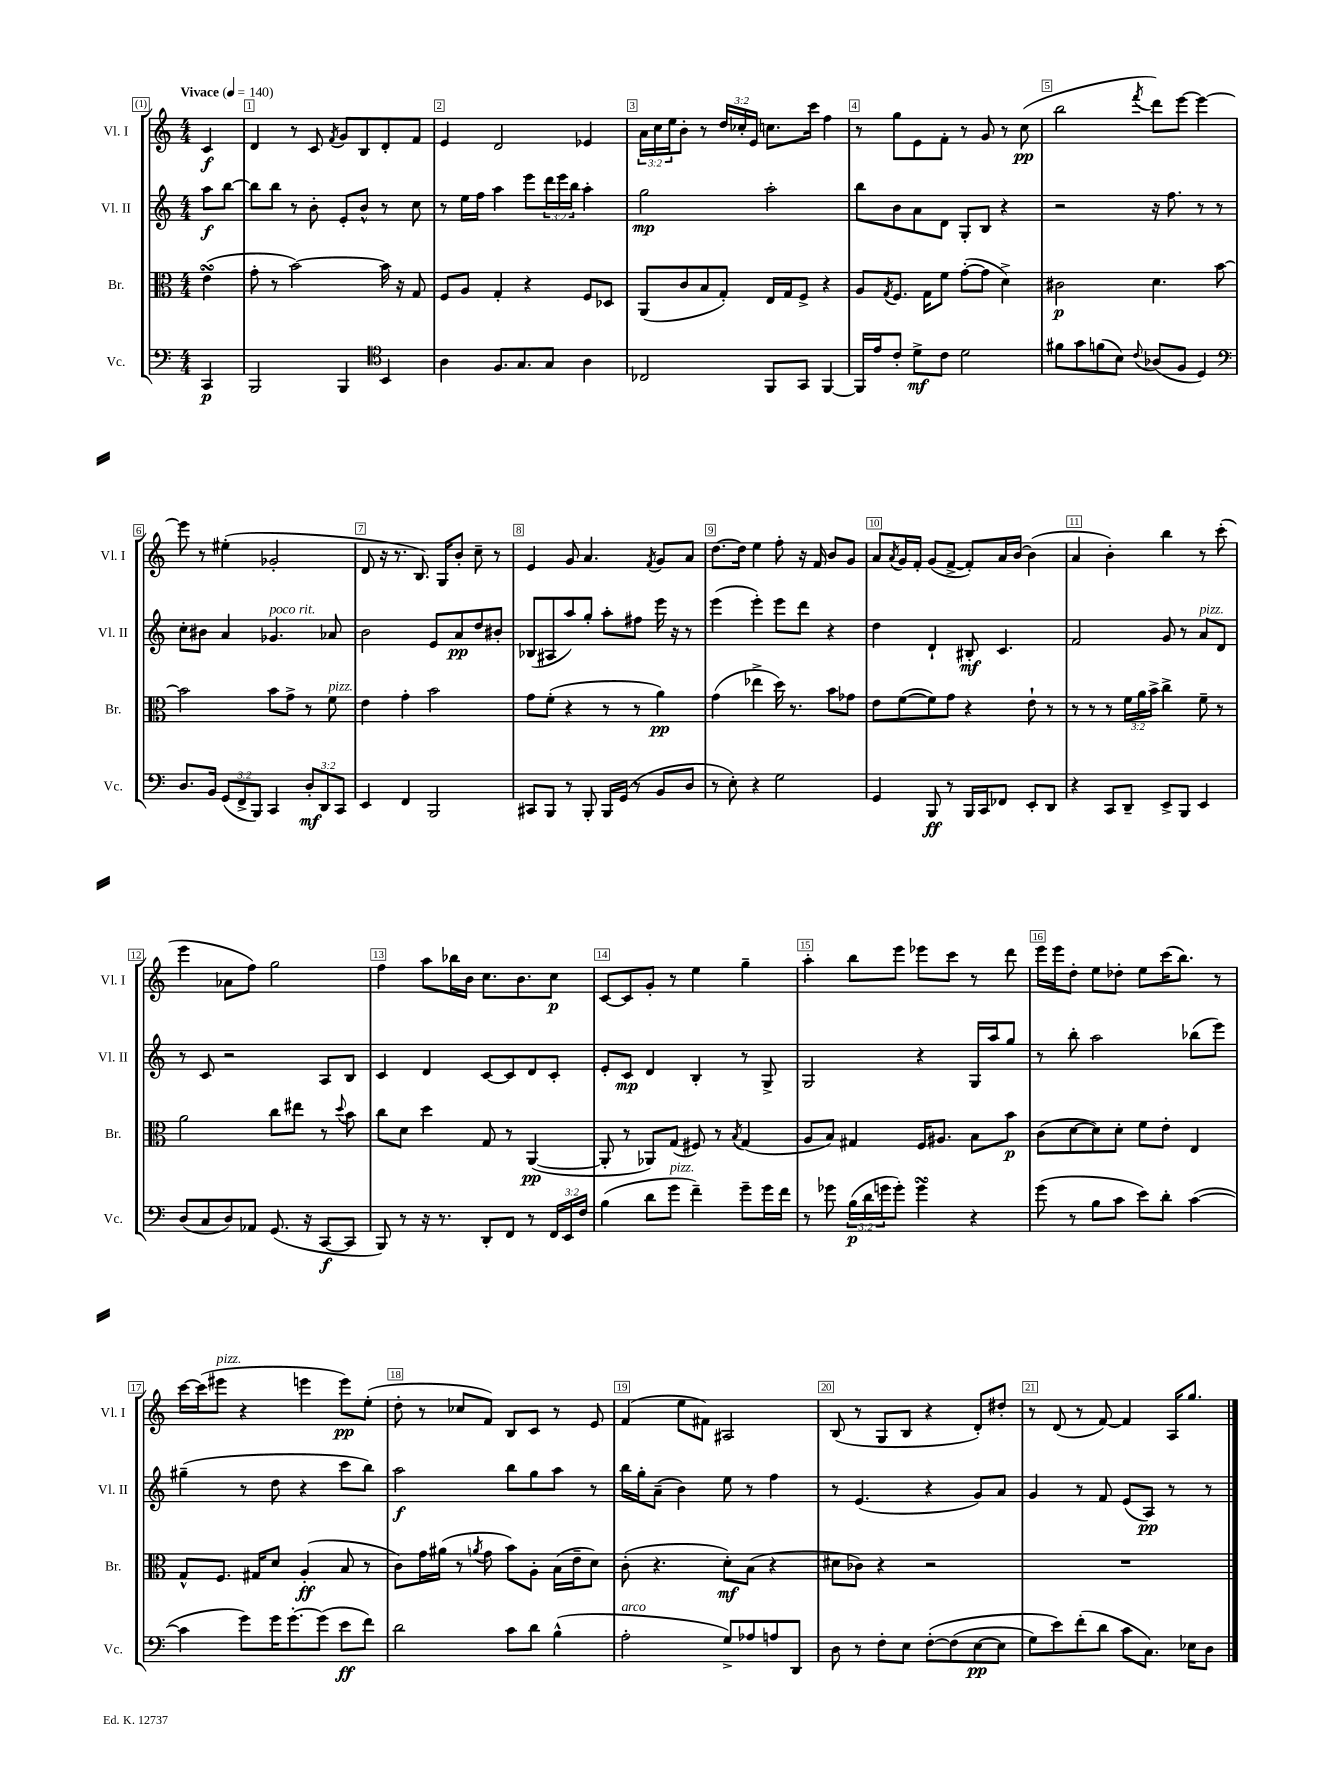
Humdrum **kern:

**kern	**dynam	**kern	**dynam	**kern	**dynam	**kern	**dynam
*part4	*part4	*part3	*part3	*part2	*part2	*part1	*part1
*staff4	*staff4	*staff3	*staff3	*staff2	*staff2	*staff1	*staff1
*I"Vc.	*	*I"Br.	*	*I"Vl. II	*	*I"Vl. I	*
*I'Vc.	*	*I'Br.	*	*I'Vl. II	*	*I'Vl. I	*
*clefF4	*	*clefC3	*	*clefG2	*	*clefG2	*
*k[]	*	*k[]	*	*k[]	*	*k[]	*
*M4/4	*	*M4/4	*	*M4/4	*	*M4/4	*
*MM140	*	*MM140	*	*MM140	*	*MM140	*
=	=	=	=	=	=	=	=
!	!	!	!	!	!	!LO:TX:a:B:t=Vivace	!
4CC/	p	(4esSsS\	.	8aa\L	f	4c/	f
.	.	.	.	[8bb\J	.	.	.
=1	=1	=1	=1	=1	=1	=1	=1
2BBB/	.	8g'\	.	8bb\L]	.	4d/	.
.	.	8r	.	8bb\J	.	.	.
.	.	[2b\)	.	8r	.	8r	.
.	.	.	.	8b'\	.	8c/	.
.	.	.	.	.	.	8qf/	.
4BBB/	.	.	.	8e'/L	.	8g/L	.
.	.	.	.	8b^^/J	.	8B/	.
*clefC4	*	*	*	*	*	*	*
4BB/	.	16b\]	.	8r	.	8d'/	.
.	.	16r	.	.	.	.	.
.	.	8G/	.	8cc\	.	8f/J	.
=2	=2	=2	=2	=2	=2	=2	=2
4A\	.	8F/L	.	8r	.	4e/	.
.	.	8A/J	.	16ee\LL	.	.	.
.	.	.	.	16ff\JJ	.	.	.
8.F/L	.	4G'/	.	4aa\	.	2d/	.
8.G/	.	.	.	.	.	.	.
.	.	4r	.	8eee\L	.	.	.
8G/J	.	.	.	24ddd\L	.	.	.
.	.	.	.	24eee\	.	.	.
.	.	.	.	24bb\JJ	.	.	.
4A\	.	8F/L	.	4aa'\	.	4e-X/	.
.	.	8D-X/J	.	.	.	.	.
=3	=3	=3	=3	=3	=3	=3	=3
2C-X/	.	(8AA/L	.	2gg\	mp	24a\LL	.
.	.	.	.	.	.	24cc\	.
.	.	.	.	.	.	24ee\J	.
.	.	8c/	.	.	.	8b'\J	.
.	.	8B/	.	.	.	8r	.
.	.	8G'/J)	.	.	.	24dd/LL	.
.	.	.	.	.	.	24cc-X'/	.
.	.	.	.	.	.	24e/JJ	.
8FF/L	.	16E/LL	.	2aa'\	.	8.ccn\L	.
.	.	16G/J	.	.	.	.	.
8GG/J	.	8F^/J	.	.	.	.	.
.	.	.	.	.	.	16ccc\Jk	.
[4FF/	.	4r	.	.	.	4ff\	.
=4	=4	=4	=4	=4	=4	=4	=4
16FF/LL]	.	8A/L	.	8bb\L	.	8r	.
16e/J	.	.	.	.	.	.	.
.	.	8qG/	.	.	.	.	.
8c'/J	.	8.F/J	.	8b\	.	8gg\L	.
8d^\L	mf	.	.	8a\	.	8e\	.
.	.	16G\KL	.	.	.	.	.
8c\J	.	8f\J	.	8d\J	.	8f'\J	.
2d\	.	([8g'\L	.	8G'/L	.	8r	.
.	.	8g\J]	.	8B/J	.	8g/	.
.	.	4d^\)	.	4r	.	8r	.
.	.	.	.	.	.	(8cc\	pp
=5	=5	=5	=5	=5	=5	=5	=5
8f#X\L	.	2c#X\	p	2r	.	2bb\	.
8g\	.	.	.	.	.	.	.
(8fn\	.	.	.	.	.	.	.
8B\J)	.	.	.	.	.	.	.
8qqc/	.	.	.	.	.	8qfff/	.
(8A-X/L	.	4.d\	.	16r	.	8ddd\L)	.
.	.	.	.	8.ff\	.	.	.
8F/J	.	.	.	.	.	[8eee\J	.
4D/)	.	.	.	8r	.	4eee\_	.
.	.	[8b\	.	8r	.	.	.
!!LO:LB:g=z
=6	=6	=6	=6	=6	=6	=6	=6
*clefF4	*	*	*	*	*	*	*
8.D/L	.	2b\]	.	8cc'\L	.	8eee\]	.
.	.	.	.	8b#X\J	.	8r	.
16BB/Jk	.	.	.	.	.	.	.
(12GG/L	.	.	.	4a/	.	(4ee#X'\	.
12FF^/	.	.	.	.	.	.	.
12BBB/J)	.	.	.	.	.	.	.
!	!	!	!	!LO:TX:a:i:t=poco rit.	!	!	!
4CC/	.	8b\L	.	4.g-X/	.	2g-X'/	.
.	.	8g^\J	.	.	.	.	.
12D'/L	mf	8r	.	.	.	.	.
12DD/	.	.	.	.	.	.	.
!	!	!LO:TX:a:i:t=pizz.	!	!	!	!	!
.	.	8f\	.	8a-X/	.	.	.
12CC/J	.	.	.	.	.	.	.
=7	=7	=7	=7	=7	=7	=7	=7
4EE/	.	4e\	.	2b\	.	8d/	.
.	.	.	.	.	.	16r	.
.	.	.	.	.	.	8.r	.
4FF/	.	4g'\	.	.	.	.	.
.	.	.	.	.	.	8.B/)	.
2BBB/	.	2b\	.	8e/L	.	.	.
.	.	.	.	.	.	16G/KL	.
.	.	.	.	8a/	pp	8b'/J	.
.	.	.	.	8dd/	.	8cc~\	.
.	.	.	.	8b#X'/J	.	8r	.
=8	=8	=8	=8	=8	=8	=8	=8
8CC#X/L	.	8g\L	.	(8B-X/L	.	4e/	.
8BBB/J	.	(8f'\J	.	8A#X/	.	.	.
8r	.	4r	.	8aa/)	.	8g/	.
8BBB'/	.	.	.	8gg'/J	.	4.a/	.
16BBB/LL	.	8r	.	8aa'\L	.	.	.
(16GG/JJ	.	.	.	.	.	.	.
8r	.	8r	.	8ff#X\J	.	.	.
.	.	.	.	.	.	8qf/	.
8BB/L	.	4a\)	pp	16eee\	.	8g/L	.
.	.	.	.	16r	.	.	.
8D/J	.	.	.	8r	.	8a/J	.
=9	=9	=9	=9	=9	=9	=9	=9
8r	.	(4g\	.	(4eee\	.	[8.dd\L	.
8E'\)	.	.	.	.	.	.	.
.	.	.	.	.	.	16dd\Jk]	.
4r	.	4ee-X^\	.	4eee'\)	.	4ee\	.
2G\	.	16dd\)	.	8eee\L	.	8ff'\	.
.	.	8.r	.	.	.	.	.
.	.	.	.	8ddd\J	.	16r	.
.	.	.	.	.	.	16f/	.
.	.	8b\L	.	4r	.	8b/L	.
.	.	8g-X\J	.	.	.	8g/J	.
=10	=10	=10	=10	=10	=10	=10	=10
4GG/	.	8e\L	.	4dd\	.	8a/L	.
.	.	.	.	.	.	8qa/	.
.	.	([8f\	.	.	.	16g/L	.
.	.	.	.	.	.	16f'/JJ	.
8BBB/	ff	8f\])	.	4d`/	.	(8g/L	.
8r	.	8g\J	.	.	.	[8f^/J	.
16BBB/LL	.	4r	.	8B#X'/	mf	8f'/L])	.
16CC/J	.	.	.	.	.	.	.
8FF-X/J	.	.	.	4.c/	.	16a/L	.
.	.	.	.	.	.	[16b/JJ	.
8EE'/L	.	8e`\	.	.	.	(4b\]	.
8DD/J	.	8r	.	.	.	.	.
=11	=11	=11	=11	=11	=11	=11	=11
4r	.	8r	.	2f/	.	4a/	.
.	.	8r	.	.	.	.	.
8CC/L	.	8r	.	.	.	4b'\)	.
8DD~/J	.	24f\LL	.	.	.	.	.
.	.	24a\	.	.	.	.	.
.	.	24b^\JJ	.	.	.	.	.
8EE^/L	.	4cc^\	.	8g/	.	4bb\	.
8BBB/J	.	.	.	8r	.	.	.
!	!	!	!	!LO:TX:a:i:t=pizz.	!	!	!
4EE/	.	8f~\	.	8a/L	.	8r	.
.	.	8r	.	8d/J	.	(8ccc'\	.
!!LO:LB:g=z
=12	=12	=12	=12	=12	=12	=12	=12
(8D/L	.	2a\	.	8r	.	4eee\	.
8C/	.	.	.	8c/	.	.	.
8D/)	.	.	.	2r	.	8a-X\L	.
8AA-X/J	.	.	.	.	.	8ff\J)	.
(8.GG/	.	8cc\L	.	.	.	2gg\	.
.	.	8ee#X\J	.	.	.	.	.
16r	.	.	.	.	.	.	.
[8CC/L	f	8r	.	8A/L	.	.	.
.	.	8qqdd/	.	.	.	.	.
8CC/J]	.	8b\	.	8B/J	.	.	.
=13	=13	=13	=13	=13	=13	=13	=13
8BBB/)	.	8cc\L	.	4c/	.	4ff\	.
8r	.	8d\J	.	.	.	.	.
16r	.	4dd\	.	4d/	.	8aa\L	.
8.r	.	.	.	.	.	.	.
.	.	.	.	.	.	16bb-X\L	.
.	.	.	.	.	.	16b\JJ	.
8DD'/L	.	8G/	.	[8c/L	.	8.cc\L	.
8FF/J	.	8r	.	8c/]	.	.	.
.	.	.	.	.	.	8.b\	.
8r	.	([4AA/	pp	8d/	.	.	.
24FF/LL	.	.	.	8c'/J	.	8cc\J	p
24EE/	.	.	.	.	.	.	.
24F/JJ	.	.	.	.	.	.	.
=14	=14	=14	=14	=14	=14	=14	=14
(4B\	.	8AA'/]	.	8e'/L	.	[8c/L	.
.	.	8r	.	8c/J	mp	8c/]	.
8d\L	.	8AA-X/L)	.	4d/	.	8g'/J	.
!LO:TX:a:i:t=pizz.	!	!	!	!	!	!	!
8g\J	.	(8G/J	.	.	.	8r	.
4f~\)	.	8F#X/)	.	4B'/	.	4ee\	.
.	.	8r	.	.	.	.	.
.	.	8qB/	.	.	.	.	.
8g~\L	.	(4G/	.	8r	.	4gg~\	.
16g\L	.	.	.	8G^/	.	.	.
16f\JJ	.	.	.	.	.	.	.
=15	=15	=15	=15	=15	=15	=15	=15
8r	.	8A/L	.	2G/	.	4aa'\	.
8g-X\	.	8B/J)	.	.	.	.	.
(24B\LL	p	4G#X/	.	.	.	8bb\L	.
24d\	.	.	.	.	.	.	.
24gn\J	.	.	.	.	.	.	.
8g'\J)	.	.	.	.	.	8eee\J	.
4gsSSS\	.	16F/KL	.	4r	.	8eee-X\L	.
.	.	8.A#X/J	.	.	.	.	.
.	.	.	.	.	.	8ccc\J	.
4r	.	8B\L	.	16G/LL	.	8r	.
.	.	.	.	16aa/J	.	.	.
.	.	8b\J	p	8gg/J	.	8ddd\	.
=16	=16	=16	=16	=16	=16	=16	=16
(8g\	.	(8c\L	.	8r	.	16eee\LL	.
.	.	.	.	.	.	16eee\J	.
8r	.	[8d\	.	8bb'\	.	8dd'\J	.
8B\L	.	8d\])	.	2aa\	.	8ee\L	.
8c\J	.	8d'\J	.	.	.	8dd-X'\J	.
8e\L)	.	8f\L	.	.	.	8ee\L	.
8d'\J	.	8e'\J	.	.	.	(16ccc\K	.
.	.	.	.	.	.	8.bb\J)	.
([4c\	.	4E/	.	(8bb-X\L	.	.	.
.	.	.	.	8eee\J)	.	8r	.
!!LO:LB:g=z
=17	=17	=17	=17	=17	=17	=17	=17
4c\]	.	8G^^/L	.	(4gg#X~\	.	[16ccc\LL	.
.	.	.	.	.	.	(16ccc\J]	.
!	!	!	!	!	!	!LO:TX:a:i:t=pizz.	!
.	.	8.F/J	.	.	.	8eee#X\J	.
8g\L)	.	.	.	8r	.	4r	.
.	.	16G#X/KL	.	.	.	.	.
16g\K	.	8d/J	.	8dd\	.	.	.
[8.g'\	.	.	.	.	.	.	.
.	.	(4A'/	ff	4r	.	4eeen\	.
(8g\J]	.	.	.	.	.	.	.
8e\L	ff	8B/	.	8ccc\L	.	8eee\L)	pp
8f\J)	.	8r	.	8bb\J)	.	(8ee'\J	.
=18	=18	=18	=18	=18	=18	=18	=18
2d\	.	8c\L)	.	2aa\	f	8dd'\	.
.	.	16g\L	.	.	.	8r	.
.	.	(16a#X\JJ	.	.	.	.	.
.	.	8r	.	.	.	8cc-X/L	.
.	.	8qan/	.	.	.	.	.
.	.	8g\	.	.	.	8f/J)	.
8c\L	.	8b\L)	.	8bb\L	.	8B/L	.
8d\J	.	8A'\J	.	8gg\	.	8c/J	.
(4B^^\	.	(16B\LL	.	8aa\J	.	8r	.
.	.	16e~\J	.	.	.	.	.
.	.	8d\J)	.	8r	.	8e/	.
=19	=19	=19	=19	=19	=19	=19	=19
!LO:TX:a:i:t=arco	!	!	!	!	!	!	!
2A'\	.	(8c'\	.	16bb\LL	.	(4f/	.
.	.	.	.	16gg'\J	.	.	.
.	.	4.r	.	(8a~\J	.	.	.
.	.	.	.	4b\)	.	8ee\L	.
.	.	.	.	.	.	8f#X\J)	.
8G^/L)	.	8d'\L)	mf	8ee\	.	2A#X/	.
8A-X/	.	(8B\J	.	8r	.	.	.
8An/	.	4r	.	4ff\	.	.	.
8DD/J	.	.	.	.	.	.	.
=20	=20	=20	=20	=20	=20	=20	=20
8D\	.	8d#X\L	.	8r	.	(8B/	.
8r	.	8c-X\J)	.	(4.e/	.	8r	.
8F'\L	.	4r	.	.	.	8G/L	.
8E\J	.	.	.	.	.	8B/J	.
([8F'\L	.	2r	.	4r	.	4r	.
(8F\]	.	.	.	.	.	.	.
[8E\	pp	.	.	8g/L)	.	8d'/L)	.
8E\J]	.	.	.	8a/J	.	8dd#X'/J	.
=21	=21	=21	=21	=21	=21	=21	=21
8G\L)	.	1r	.	4g/	.	8r	.
8e\)	.	.	.	.	.	(8d/	.
(8f'\	.	.	.	8r	.	8r	.
8d\J	.	.	.	8f/	.	[8f/)	.
8c\L	.	.	.	(8e/L	.	4f/]	.
8.C\J)	.	.	.	8A/J)	pp	.	.
.	.	.	.	8r	.	16A/KL	.
16E-X\KL	.	.	.	.	.	8.gg/J	.
8D\J	.	.	.	8r	.	.	.
==	==	==	==	==	==	==	==
*-	*-	*-	*-	*-	*-	*-	*-
